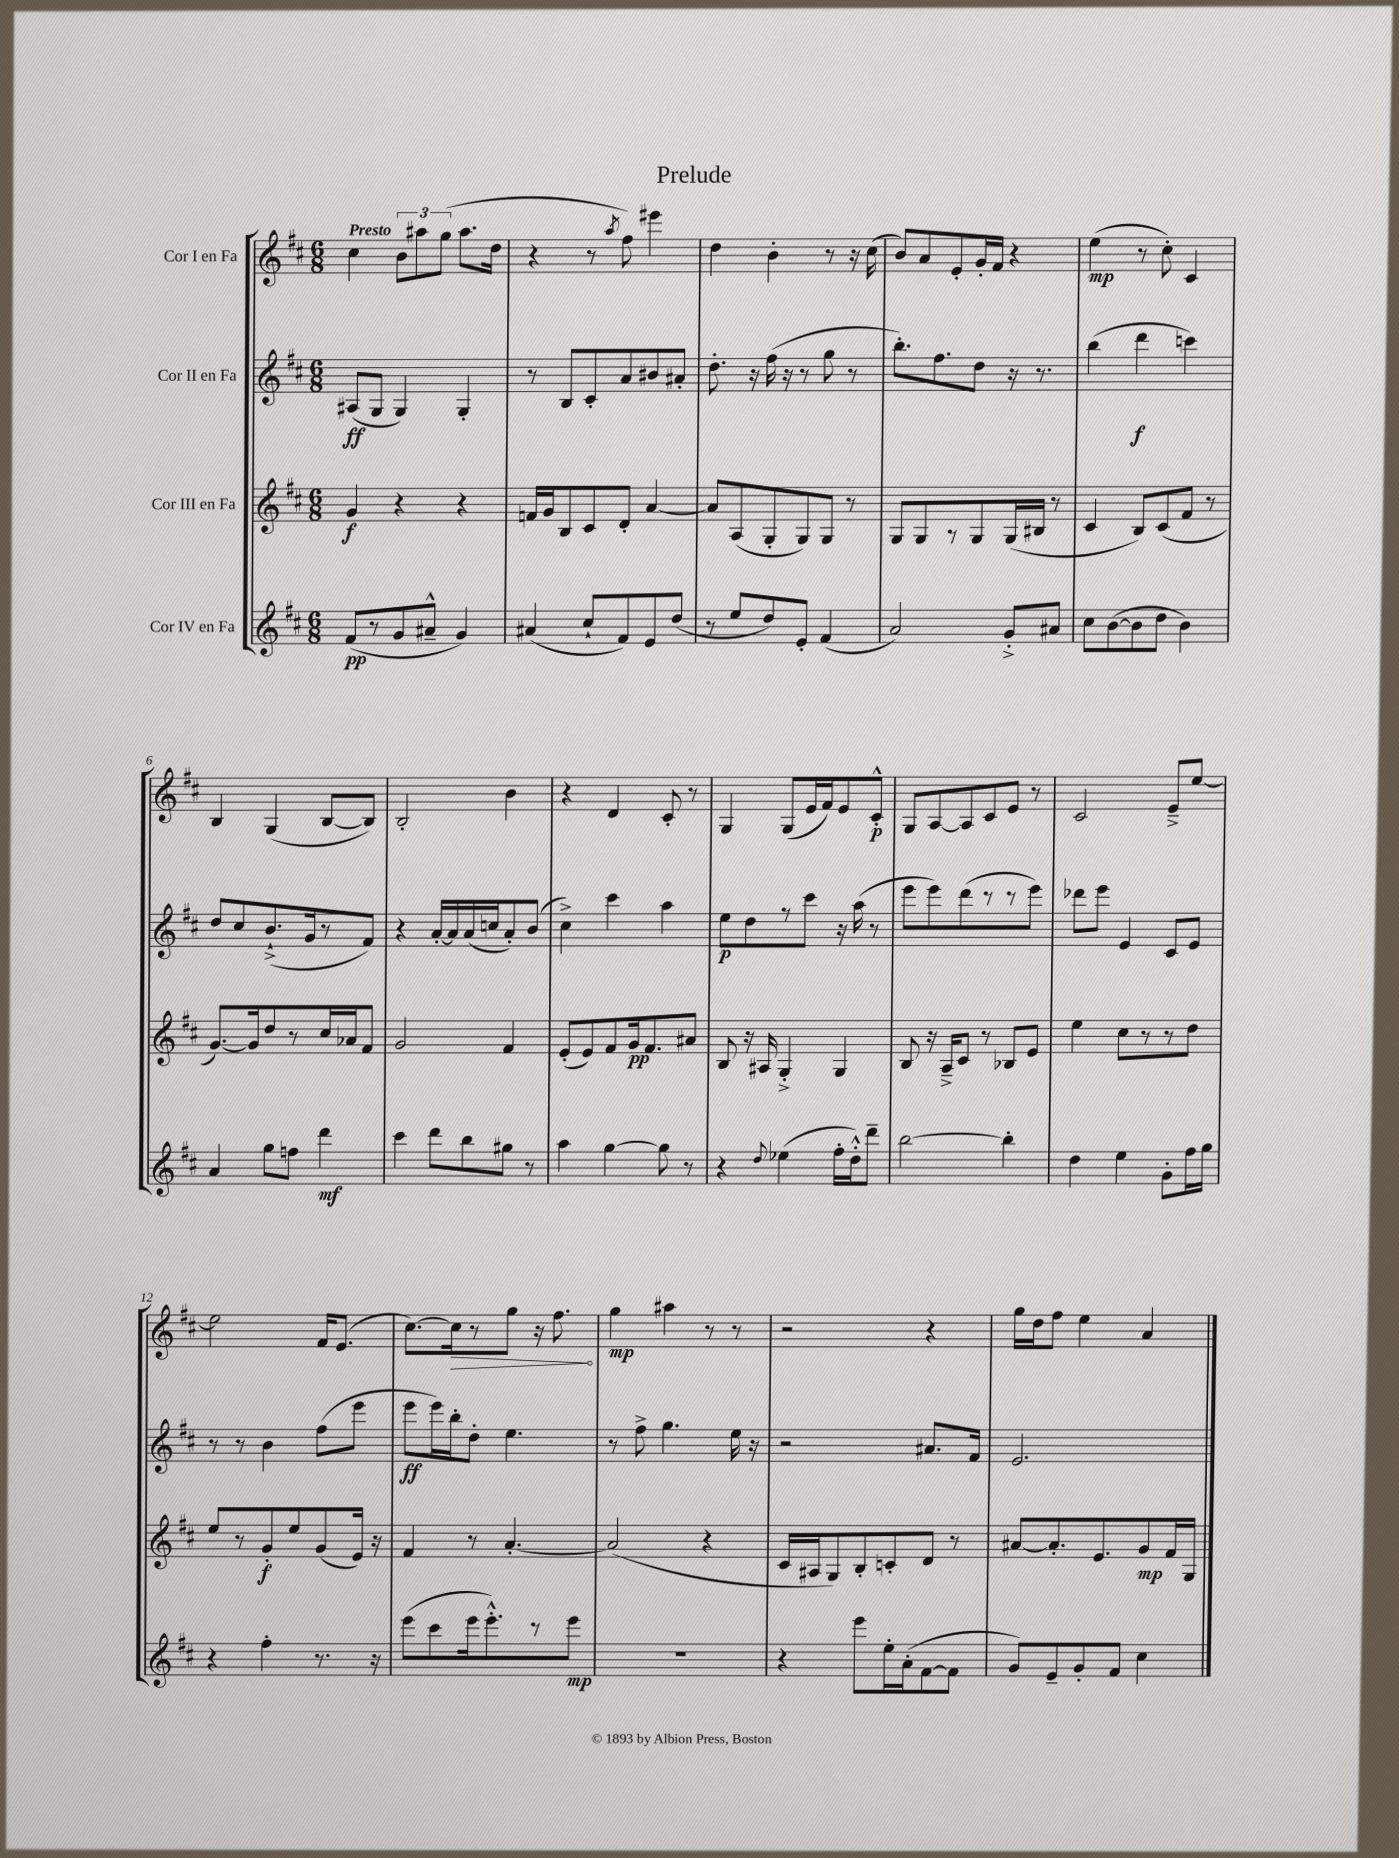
\header { title = "Prelude" }
<<
\new StaffGroup <<
\new Staff = "s0" \with { instrumentName = "Cor I en Fa" } {
    \clef treble \key d \major \numericTimeSignature \time 6/8 \tempo "Presto"
    \autoBeamOff cis''4 \tuplet 3/2 { b'8[ ais''8 g''8]( } ais''8.[ d''16] |
    r4 r8 \acciaccatura { a''8 } fis''8) eis'''4 |
    d''4 b'4-. r8 r16 cis''16( |
    b'8[) a'8 e'8-. g'16-. fis'16] r4 |
    e''4\mp( r8 cis''8-.) cis'4 |
    b4 g4( b8[~ b8]) |
    b2-. b'4 |
    r4 d'4 cis'8-. r8 |
    g4 g8[( e'16 fis'16) e'8 cis'8]-.-^\p |
    g8[ a8~ a8 cis'8 e'8] r8 |
    cis'2 e'8[---> e''8]~ |
    e''2 fis'16[ e'8.]( |
    cis''8.[~) \once \override Hairpin.circled-tip = ##t cis''16\> r8 g''8] r16 fis''8.\! |
    g''4\mp ais''4 r8 r8 |
    r2 r4 |
    g''16[ d''16 fis''8] e''4 a'4 \bar "|." |
}
\new Staff = "s1" \with { instrumentName = "Cor II en Fa" } {
    \clef treble \key d \major \numericTimeSignature \time 6/8
    \autoBeamOff ais8[\ff( g8] g4) g4-. |
    r8 b8[ cis'8-. a'8 bis'8 ais'8]-. |
    d''8.-. r16 fis''16( r16 r8 g''8 r8 |
    b''8.[-.) fis''8. d''8] r16 r8. |
    b''4( d'''4\f c'''4) |
    d''8[ cis''8 b'8.-!->( g'16 r8 fis'8]) |
    r4 a'16[~-. a'16 a'16( c''16 a'8-.) b'8]( |
    cis''4->) cis'''4 a''4 |
    e''8[\p d''8 r8 cis'''8] r16 a''16( r8 |
    e'''8[ e'''8) d'''8( r8 r8 e'''8]) |
    des'''8[ e'''8] e'4 cis'8[ e'8] |
    r8 r8 b'4 fis''8[( e'''8] |
    e'''8[\ff e'''16) b''16-. d''8]-. e''4. |
    r8 fis''8-> g''4. e''16 r16 |
    r2 ais'8.[ fis'16] |
    e'2. \bar "|." |
}
\new Staff = "s2" \with { instrumentName = "Cor III en Fa" } {
    \clef treble \key d \major \numericTimeSignature \time 6/8
    \autoBeamOff g'4\f r4 r4 |
    f'16[ g'16 b8 cis'8 d'8]-. a'4~ |
    a'8[ a8( g8-. g8) g8] r8 |
    g8[ g8 r8 g8 g16( bis16] r8 |
    cis'4 b8[) cis'8( fis'8] r8 |
    g'8.[~) g'16 d''8 r8 cis''16 aes'16 fis'8] |
    g'2 fis'4 |
    e'8[-.( e'8) fis'8 g'16\pp fis'8. ais'8] |
    b8 r16 ais16 g4-.-> g4 |
    b8 r16 a16[---> cis'8] r8 bes8[ e'8] |
    e''4 cis''8[ r8 r8 d''8] |
    e''8[ r8 g'8-.\f e''8 g'8( e'16]) r16 |
    fis'4 r8 a'4.~-. |
    a'2( r4 |
    cis'16[ ais16 g8) b8-. c'8-. d'8] r8 |
    ais'8[~ ais'8.-. e'8. g'8\mp fis'16 g16] \bar "|." |
}
\new Staff = "s3" \with { instrumentName = "Cor IV en Fa" } {
    \clef treble \key d \major \numericTimeSignature \time 6/8
    \autoBeamOff fis'8[\pp( r8 g'8 ais'8]---^ g'4) |
    ais'4( cis''8[-! fis'8) e'8 d''8]( |
    r8 e''8[ d''8) e'8]-. fis'4( |
    a'2) g'8[-.-> ais'8] |
    cis''8[ b'8~( b'8 d''8] b'4) |
    a'4 g''8[ f''8] d'''4\mf |
    cis'''4 d'''8[ b''8 gis''8] r8 |
    a''4 g''4~ g''8 r8 |
    r4 \appoggiatura { d''8 } ees''4( fis''16[-. d''16-.-^) d'''8]-- |
    b''2~ b''4-. |
    d''4 e''4 g'8[-. fis''16 g''16] |
    r4 fis''4-. r8. r16 |
    e'''8[( cis'''8 e'''16 e'''8.-.-^) r8 e'''8]\mp |
    R2. |
    r4 e'''8[ e''16-. a'16-.( fis'8~ fis'8] |
    g'8[) e'8-- g'8-. fis'8] cis''4 \bar "|." |
}
>>
>>
